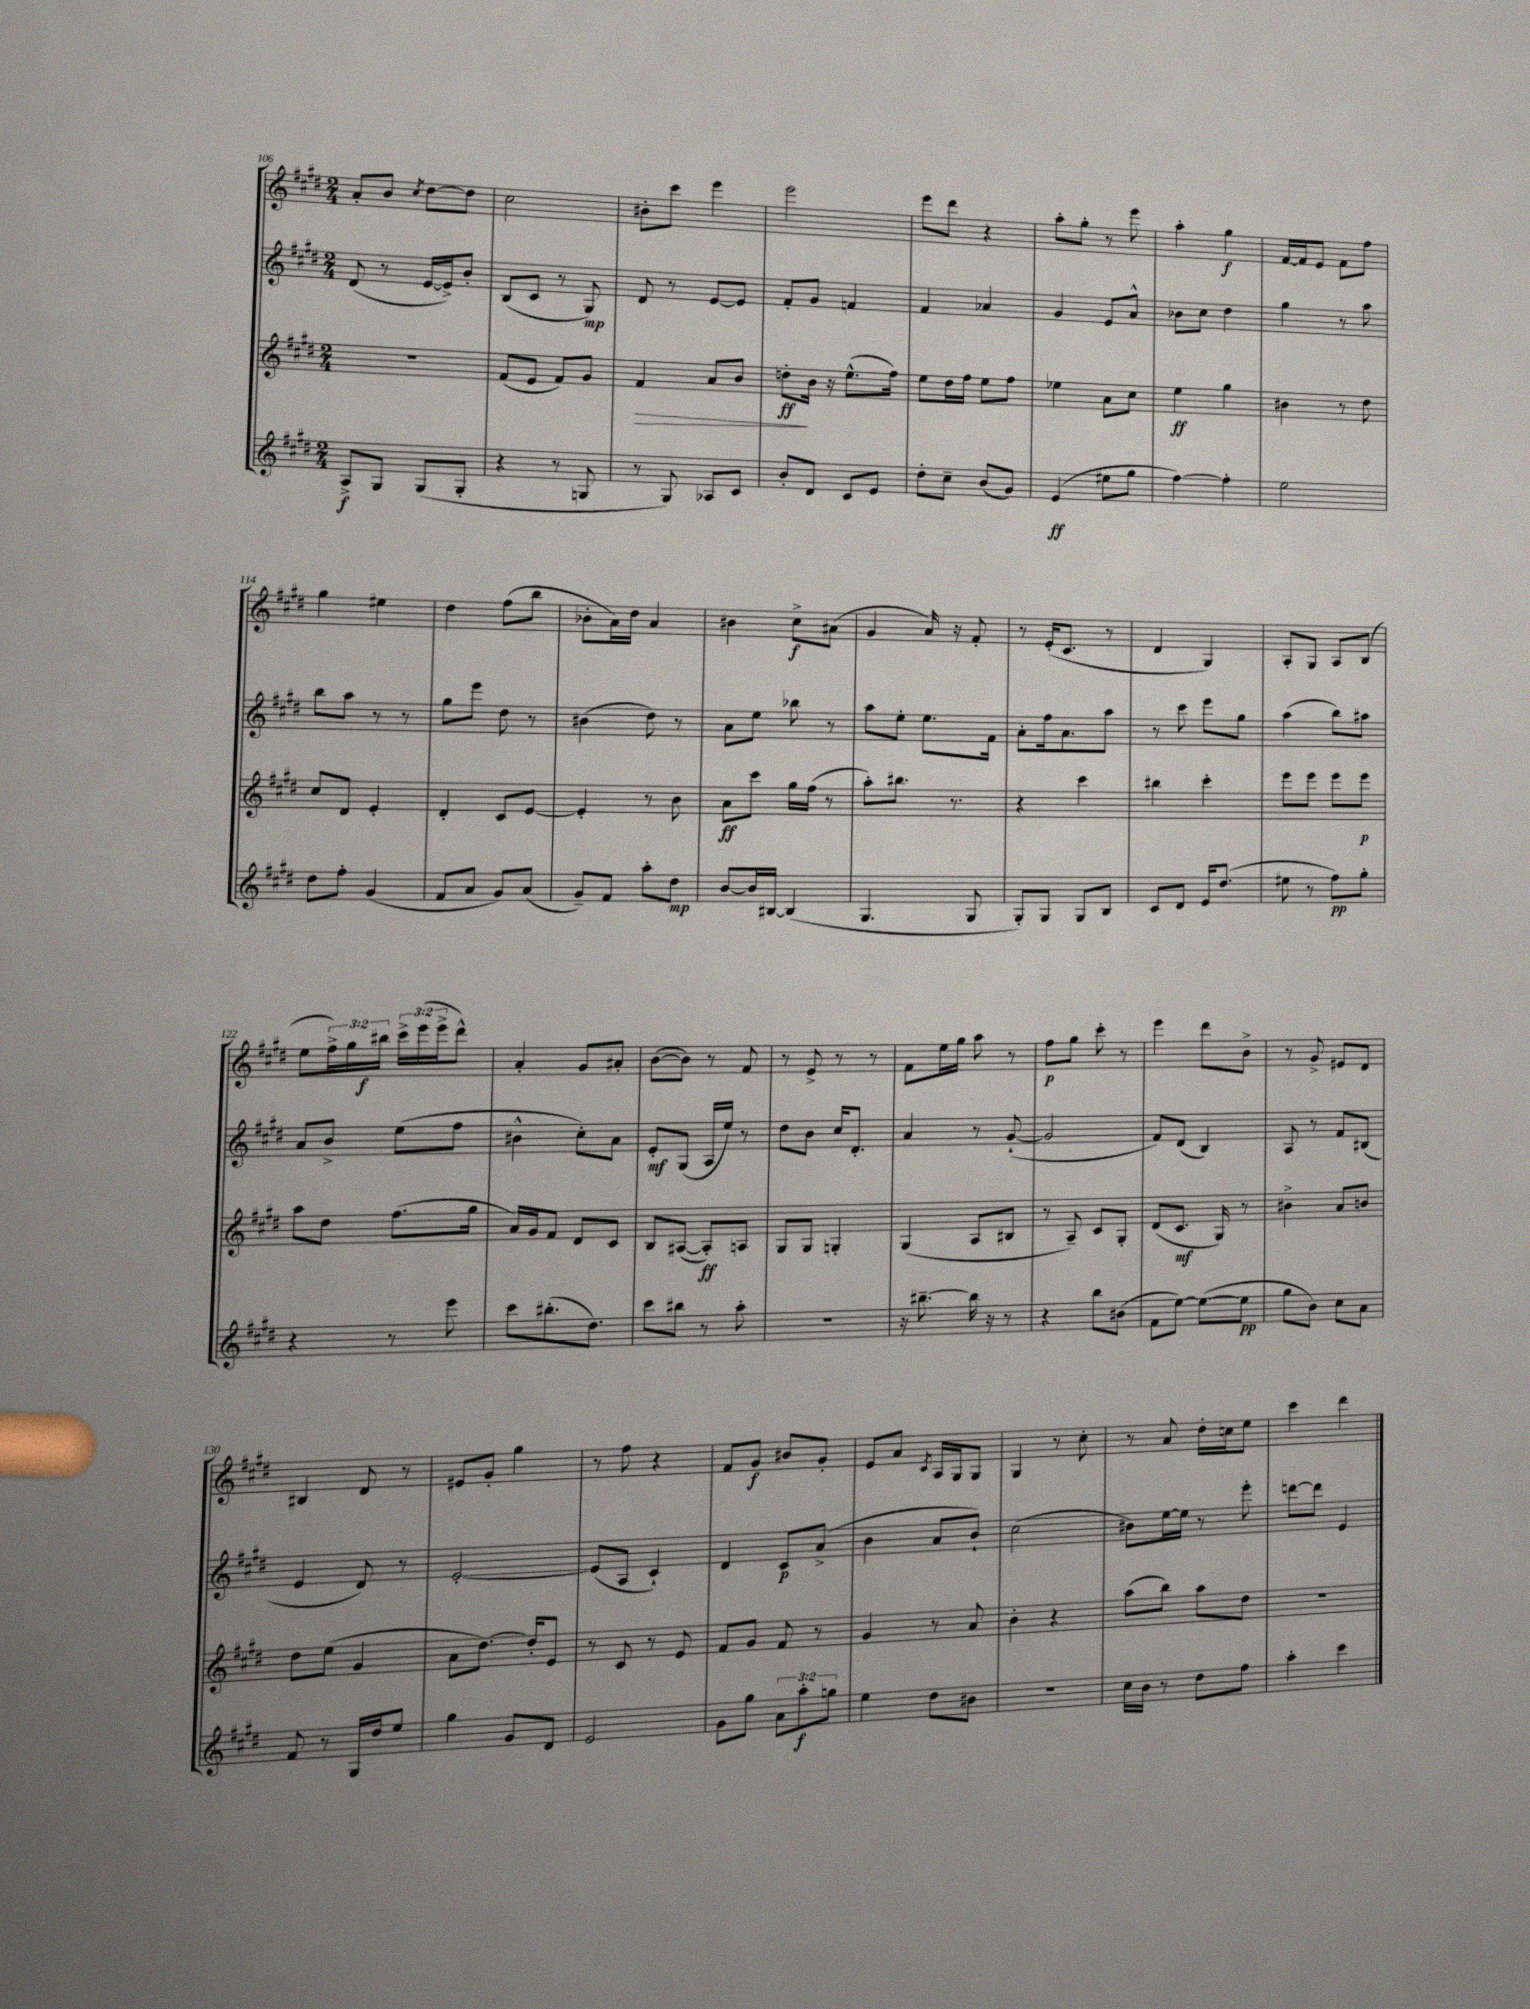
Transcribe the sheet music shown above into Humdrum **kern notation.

**kern	**dynam	**kern	**dynam	**kern	**dynam	**kern	**dynam
*part4	*part4	*part3	*part3	*part2	*part2	*part1	*part1
*staff4	*staff4	*staff3	*staff3	*staff2	*staff2	*staff1	*staff1
*clefG2	*	*clefG2	*	*clefG2	*	*clefG2	*
*k[f#c#g#d#]	*	*k[f#c#g#d#]	*	*k[f#c#g#d#]	*	*k[f#c#g#d#]	*
*M2/4	*	*M2/4	*	*M2/4	*	*M2/4	*
=106	=106	=106	=106	=106	=106	=106	=106
8A^/L	f	2r	.	(8d#/	.	8a'/L	.
8G#/J	.	.	.	8r	.	8b/J	.
.	.	.	.	.	.	8qcc#/	.
(8G#/L	.	.	.	[16e/LL	.	[8dd#\L	.
.	.	.	.	16e^/J])	.	.	.
8G#'/J	.	.	.	8b'/J	.	8dd#\J]	.
=107	=107	=107	=107	=107	=107	=107	=107
4r	.	(8f#/L	.	(8B/L	.	2cc#\	.
.	.	8e/J	.	8c#/J	.	.	.
8r	.	8f#/L)	.	8r	.	.	.
8Gn/	.	8g#/J	.	8G#/)	mp	.	.
=108	=108	=108	=108	=108	=108	=108	=108
!	!	!	!LO:HP:b	!	!	!	!
8r	.	4f#/	>	8d#/	.	8b#X'\L	.
8G#/)	.	.	.	8r	.	8ccc#\J	.
8A-X/L	.	8a/L	.	[8e/L	.	4eee\	.
8c#/J	.	8b/J	.	8e/J]	.	.	.
=109	=109	=109	=109	=109	=109	=109	=109
8b'/L	.	8ddn'\L	ff	8f#'/L	.	2eee\	.
8d#/J	.	16b\Jk	]	8g#/J	.	.	.
.	.	16r	.	.	.	.	.
8c#/L	.	(8.ee^^\L	.	4fn/	.	.	.
8e/J	.	.	.	.	.	.	.
.	.	16ff#\Jk)	.	.	.	.	.
=110	=110	=110	=110	=110	=110	=110	=110
8dd#'\L	.	8ee\L	.	4f#/	.	8eee\L	.
8cc#~\J	.	16dd#\L	.	.	.	8ddd#\J	.
.	.	16ff#\JJ	.	.	.	.	.
(8b/L	.	8ee\L	.	4a-X/	.	4r	.
8g#/J)	.	8ff#\J	.	.	.	.	.
=111	=111	=111	=111	=111	=111	=111	=111
(4e/	ff	4ee-X\	.	4g#/	.	8aa'\L	.
.	.	.	.	.	.	8gg#'\J	.
8ee#X\L	.	8a\L	.	8e/L	.	8r	.
8gg#\J	.	8cc#\J	.	8a^^/J	.	8eee\	.
=112	=112	=112	=112	=112	=112	=112	=112
[4ff#\)	.	4ee\	ff	8b-X\L	.	4aa'\	.
.	.	.	.	8cc#\J	.	.	.
4ff#'\]	.	4gg#\	.	4dd#\	.	4gg#\	f
=113	=113	=113	=113	=113	=113	=113	=113
2ee\	.	4b#X\	.	4gg#\	.	[16f#/LL	.
.	.	.	.	.	.	16f#/J]	.
.	.	.	.	.	.	8e/J	.
.	.	8r	.	8r	.	8f#\L	.
.	.	8dd#\	.	8aa\	.	8ff#\J	.
!!LO:LB:g=z
=114	=114	=114	=114	=114	=114	=114	=114
8dd#\L	.	8cc#/L	.	8bb\L	.	4gg#\	.
8ff#'\J	.	8d#/J	.	8aa\J	.	.	.
(4g#/	.	4e'/	.	8r	.	4ee#X\	.
.	.	.	.	8r	.	.	.
=115	=115	=115	=115	=115	=115	=115	=115
8f#/L	.	4d#'/	.	8gg#\L	.	4dd#\	.
8a/J	.	.	.	8eee\J	.	.	.
8g#/L)	.	8c#/L	.	8dd#\	.	(8ff#\L	.
(8a/J	.	[8e/J	.	8r	.	8bb\J	.
=116	=116	=116	=116	=116	=116	=116	=116
8g#~/L)	.	4e'/]	.	(4b#X\	.	8b-X'\L	.
8f#/J	.	.	.	.	.	16a\L)	.
.	.	.	.	.	.	16dd#\JJ	.
8aa'\L	.	8r	.	8dd#\)	.	4a/	.
8dd#\J	mp	8b\	.	8r	.	.	.
=117	=117	=117	=117	=117	=117	=117	=117
[8b/L	.	8a\L	ff	8a\L	.	4b#X\	.
16b/L]	.	8ccc#\J	.	8ee\J	.	.	.
[16B#X/JJ	.	.	.	.	.	.	.
(4B#/]	.	16gg#\LL	.	8bb-X\	.	8cc#^\L	f
.	.	(16ff#\JJ	.	.	.	.	.
.	.	8r	.	8r	.	(8a#X\J	.
=118	=118	=118	=118	=118	=118	=118	=118
4.G#/	.	8aa'\L)	.	8aa\L	.	4g#/	.
.	.	8.bb#X\J	.	8ee'\J	.	.	.
.	.	.	.	8.ee\L	.	16a/)	.
.	.	8.r	.	.	.	16r	.
8G#/	.	.	.	.	.	8f#'/	.
.	.	.	.	16f#\Jk	.	.	.
=119	=119	=119	=119	=119	=119	=119	=119
8G#'/L)	.	4r	.	8a'\L	.	8r	.
8G#/J	.	.	.	16ff#\k	.	(16e'/KL	.
.	.	.	.	8.a\	.	8.c#/J	.
8G#/L	.	4ccc#\	.	.	.	.	.
8B/J	.	.	.	8aa\J	.	8r	.
=120	=120	=120	=120	=120	=120	=120	=120
8c#/L	.	4bb#X\	.	8r	.	4d#/	.
8d#/J	.	.	.	8ccc#\	.	.	.
16e/KL	.	4ccc#'\	.	8eee\L	.	4G#/)	.
(8.dd#/J	.	.	.	.	.	.	.
.	.	.	.	8gg#\J	.	.	.
=121	=121	=121	=121	=121	=121	=121	=121
8ee#X\	.	8eee\L	.	(4aa\	.	8A'/L	.
8r	.	8eee\J	.	.	.	8G#/J	.
8ff#\L)	pp	8eee\L	.	8bb\L)	.	8A/L	.
8gg#'\J	.	8eee\J	p	8aa#X\J	.	(8B/J	.
!!LO:LB:g=z
=122	=122	=122	=122	=122	=122	=122	=122
4r	.	8aa\L	.	8a/L	.	8ee\L	.
.	.	8dd#\J	.	8b^/J	.	24ff#^\L)	.
.	.	.	.	.	.	24gg#\	.
.	.	.	.	.	.	24bb#X\JJ	f
8r	.	(8.ff#\L	.	(8ee\L	.	24ccc#^\LL	.
.	.	.	.	.	.	(24eee\	.
.	.	.	.	.	.	24eee^\J	.
8eee\	.	.	.	8ff#\J	.	8ddd#^^\J)	.
.	.	16gg#\Jk	.	.	.	.	.
=123	=123	=123	=123	=123	=123	=123	=123
8ccc#\L	.	16a/LL)	.	4b#X^^\	.	4a'/	.
.	.	16g#/J	.	.	.	.	.
(8.bb#X'\	.	8f#/J	.	.	.	.	.
.	.	8d#/L	.	8cc#'\L)	.	8g#/L	.
8.dd#\J)	.	.	.	.	.	.	.
.	.	8c#/J	.	8a\J	.	8a#X'/J	.
=124	=124	=124	=124	=124	=124	=124	=124
8ccc#\L	.	8B/L	.	8e'/L	mf	([8b\L	.
8bb#X\J	.	([8A#X/J	.	(8G#/J	.	8b\J])	.
8r	.	8A#'/L])	ff	16A/LL	.	8r	.
.	.	.	.	16ee/JJ)	.	.	.
8aa'\	.	8An/J	.	8r	.	8f#/	.
=125	=125	=125	=125	=125	=125	=125	=125
2r	.	8G#/L	.	8dd#\L	.	8r	.
.	.	8G#/J	.	8b\J	.	8e^/	.
.	.	4Gn'/	.	16cc#/KL	.	8r	.
.	.	.	.	8.d#'/J	.	.	.
.	.	.	.	.	.	8r	.
=126	=126	=126	=126	=126	=126	=126	=126
16r	.	(4G#/	.	4a/	.	8f#\L	.
[8.bb#X~\	.	.	.	.	.	.	.
.	.	.	.	.	.	16ee\L	.
.	.	.	.	.	.	16gg#\JJ	.
16bb#\]	.	8A/L	.	8r	.	8aa\	.
16r	.	.	.	.	.	.	.
8r	.	8B#X/J	.	([8g#`/	.	8r	.
=127	=127	=127	=127	=127	=127	=127	=127
4r	.	8r	.	2g#/]	.	8ff#\L	p
.	.	8A~/)	.	.	.	8gg#\J	.
8bb\L	.	8c#/L	.	.	.	8ccc#'\	.
(8b#X\J	.	8G#'/J	.	.	.	8r	.
=128	=128	=128	=128	=128	=128	=128	=128
8f#\L	.	(8d#/L	.	8f#/L)	.	4eee\	.
[8ee\J)	.	8.c#/J	mf	(8d#/J	.	.	.
(8ee\L_	.	.	.	4B/)	.	8ddd#\L	.
.	.	16G#/)	.	.	.	.	.
8ee\J]	pp	8r	.	.	.	8b^\J	.
=129	=129	=129	=129	=129	=129	=129	=129
8gg#\L	.	4b#X^\	.	8A/	.	8r	.
8b\J)	.	.	.	8r	.	8g#^/	.
8cc#\L	.	8a/L	.	8f#/L	.	8e#X/L	.
8a\J	.	8bn/J	.	(8B#X/J	.	8d#/J	.
!!LO:LB:g=z
=130	=130	=130	=130	=130	=130	=130	=130
8f#/	.	8dd#\L	.	4e/	.	4B#X/	.
8r	.	(8ee\J	.	.	.	.	.
16G#/LL	.	4g#/	.	8d#/)	.	8d#/	.
16dd#/J	.	.	.	.	.	.	.
8ee/J	.	.	.	8r	.	8r	.
=131	=131	=131	=131	=131	=131	=131	=131
4gg#\	.	8a\L	.	[2e'/	.	8e#X/L	.
.	.	[8.dd#\J)	.	.	.	8g#'/J	.
8g#/L	.	.	.	.	.	4gg#\	.
.	.	16dd#'/KL]	.	.	.	.	.
8d#/J	.	8e/J	.	.	.	.	.
=132	=132	=132	=132	=132	=132	=132	=132
2e/	.	8r	.	(8e/L]	.	8r	.
.	.	8c#/	.	8A/J	.	8ff#\	.
.	.	8r	.	4c#`/)	.	4r	.
.	.	8e/	.	.	.	.	.
=133	=133	=133	=133	=133	=133	=133	=133
8g#\L	.	8f#/L	.	4d#/	.	8f#/L	.
8gg#\J	.	8g#/J	.	.	.	8g#/J	f
12a\L	.	8f#/	.	8c#/L	p	8b#X/L	.
12aa'\	f	.	.	.	.	.	.
.	.	8r	.	(8a^/J	.	8g#'/J	.
12ggn\J	.	.	.	.	.	.	.
=134	=134	=134	=134	=134	=134	=134	=134
4ee\	.	4g#/	.	4b\	.	8e/L	.
.	.	.	.	.	.	8a/J	.
.	.	.	.	.	.	8qc#/	.
8dd#\L	.	8r	.	8a/L	.	16A/LL	.
.	.	.	.	.	.	16G#/J	.
8b#X\J	.	8a/	.	8b`/J)	.	8G#/J	.
=135	=135	=135	=135	=135	=135	=135	=135
2r	.	4b'\	.	(2cc#\	.	4G#/	.
.	.	4r	.	.	.	8r	.
.	.	.	.	.	.	8cc#'\	.
=136	=136	=136	=136	=136	=136	=136	=136
16cc#\LL	.	(8aa\L	.	8b#X\L)	.	8r	.
16b\JJ	.	.	.	.	.	.	.
8r	.	8bb\J)	.	[16ee\L	.	8a/	.
.	.	.	.	16ee\JJ]	.	.	.
8dd#\L	.	8aa\L	.	8r	.	16dd#'\LL	.
.	.	.	.	.	.	16ccn\J	.
8ff#\J	.	8dd#\J	.	8eee'\	.	8ee\J	.
=137	=137	=137	=137	=137	=137	=137	=137
4aa'\	.	2r	.	[8dddn\L	.	4ccc#\	.
.	.	.	.	8ddd\J]	.	.	.
4ccc#\	.	.	.	4e/	.	4ddd#\	.
==	==	==	==	==	==	==	==
*-	*-	*-	*-	*-	*-	*-	*-
